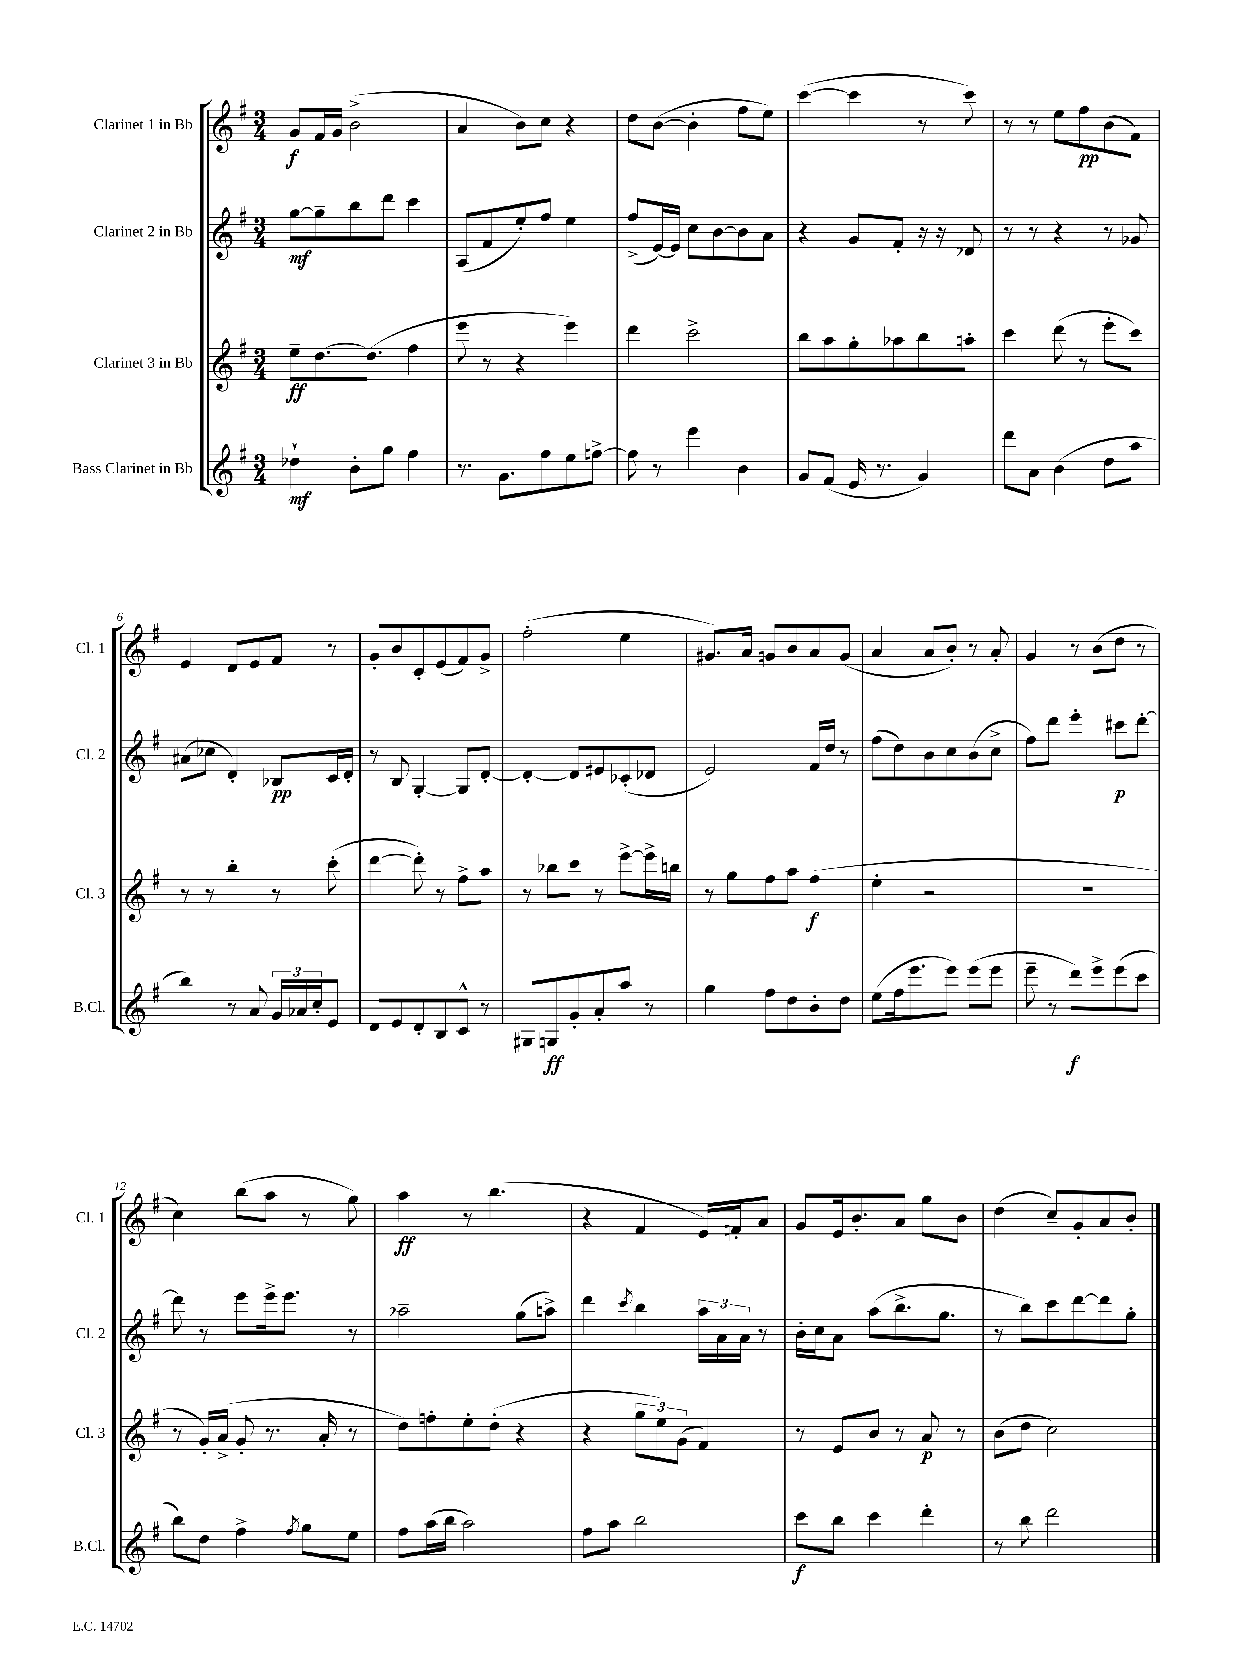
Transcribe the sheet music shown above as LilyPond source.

<<
\new StaffGroup <<
\new Staff = "s0" \with { instrumentName = "Clarinet 1 in Bb" shortInstrumentName = "Cl. 1" } {
    \clef treble \key g \major \numericTimeSignature \time 3/4
    g'8\f fis'16 g'16 b'2->( |
    a'4 b'8) c''8 r4 |
    d''8 b'8~( b'4-. fis''8 e''8) |
    c'''4~( c'''4 r8 c'''8) |
    r8 r8 e''8 fis''8\pp b'8( fis'8) |
    e'4 d'8 e'8 fis'8 r8 |
    g'8-. b'8 c'8-. e'8( fis'8) g'8-> |
    fis''2-.( e''4 |
    gis'8.) a'16 g'8 b'8 a'8 g'8( |
    a'4 a'8 b'8-.) r8 a'8-. |
    g'4 r8 b'8( d''8 r8 |
    c''4) b''8( a''8 r8 g''8) |
    a''4\ff r8 b''4.( |
    r4 fis'4 e'16) f'16-. a'8 |
    g'8 e'16 b'8.-. a'8 g''8 b'8 |
    d''4( c''8--) g'8-. a'8 b'8-. \bar "|." |
}
\new Staff = "s1" \with { instrumentName = "Clarinet 2 in Bb" shortInstrumentName = "Cl. 2" } {
    \clef treble \key g \major \numericTimeSignature \time 3/4
    g''8~\mf g''8-- b''8 d'''8 c'''4 |
    a8( fis'8 e''8-.) fis''8 e''4 |
    fis''8->( e'16~) e'16 c''8 b'8~ b'8 a'8 |
    r4 g'8 fis'8-. r16 r16 des'8 |
    r8 r8 r4 r8 ges'8 |
    ais'8( ces''8 d'4-.) bes8\pp c'16 d'16-. |
    r8 b8 g4~-. g8 d'8~-. |
    d'4~-. d'8 eis'8 ces'8-.( des'8 |
    e'2) fis'16 d''16 r8 |
    fis''8( d''8) b'8 c''8 b'8( c''8-> |
    fis''8) d'''8 e'''4-. cis'''8\p d'''8~-. |
    d'''8 r8 e'''8 e'''16-> e'''8. r8 |
    aes''2-- g''8( a''8->) |
    d'''4 \acciaccatura { c'''8 } b''4 \tuplet 3/2 { a''16 a'16 a'16 } r8 |
    b'16-. c''16 a'8 a''8( b''8.-> g''8. |
    r8 b''8) c'''8 d'''8~ d'''8 g''8-. \bar "|." |
}
\new Staff = "s2" \with { instrumentName = "Clarinet 3 in Bb" shortInstrumentName = "Cl. 3" } {
    \clef treble \key g \major \numericTimeSignature \time 3/4
    e''8--\ff d''8.~ d''8.( fis''4 |
    e'''8 r8 r4 e'''4) |
    d'''4 c'''2-> |
    b''8 a''8 g''8-. aes''8 b''8 a''8-. |
    c'''4 d'''8( r8 e'''8-. c'''8) |
    r8 r8 b''4-. r8 c'''8-.( |
    d'''4~ d'''8-.) r8 fis''8-> a''8 |
    r8 bes''8 c'''8 r8 e'''8~-> e'''16-> b''16 |
    r8 g''8 fis''8 a''8 fis''4\f( |
    e''4-. r2 |
    R2. |
    r8 g'16-.) a'16->( g'8-. r8. a'16-. r8 |
    d''8) f''8-. e''8-. d''8-.( r4 |
    r4 \tuplet 3/2 { g''8 e''8) g'8( } fis'4) |
    r8 e'8 b'8 r8 a'8\p r8 |
    b'8( d''8 c''2) \bar "|." |
}
\new Staff = "s3" \with { instrumentName = "Bass Clarinet in Bb" shortInstrumentName = "B.Cl." } {
    \clef treble \key g \major \numericTimeSignature \time 3/4
    des''4-!\mf b'8-. g''8 fis''4 |
    r8. g'8. fis''8 e''8 f''8~-> |
    f''8 r8 e'''4 b'4 |
    g'8 fis'8( e'16 r8. g'4) |
    d'''8 a'8 b'4( d''8 a''8 |
    b''4) r8 a'8 \tuplet 3/2 { g'16 aes'16 c''16-. } e'8 |
    d'8 e'8 d'8-. b8 c'8-^ r8 |
    gis8 g8\ff g'8-. a'8-. a''8 r8 |
    g''4 fis''8 d''8 b'8-. d''8 |
    e''8( fis''16 e'''8. e'''8) e'''8( e'''8 |
    e'''8-- r8 d'''8\f) e'''8-> e'''8( c'''8 |
    b''8) d''8 fis''4-> \acciaccatura { fis''8 } g''8 e''8 |
    fis''8 a''16( b''16 a''2) |
    fis''8 a''8 b''2 |
    c'''8\f b''8 c'''4 d'''4-. |
    r8 b''8 d'''2 \bar "|." |
}
>>
>>
